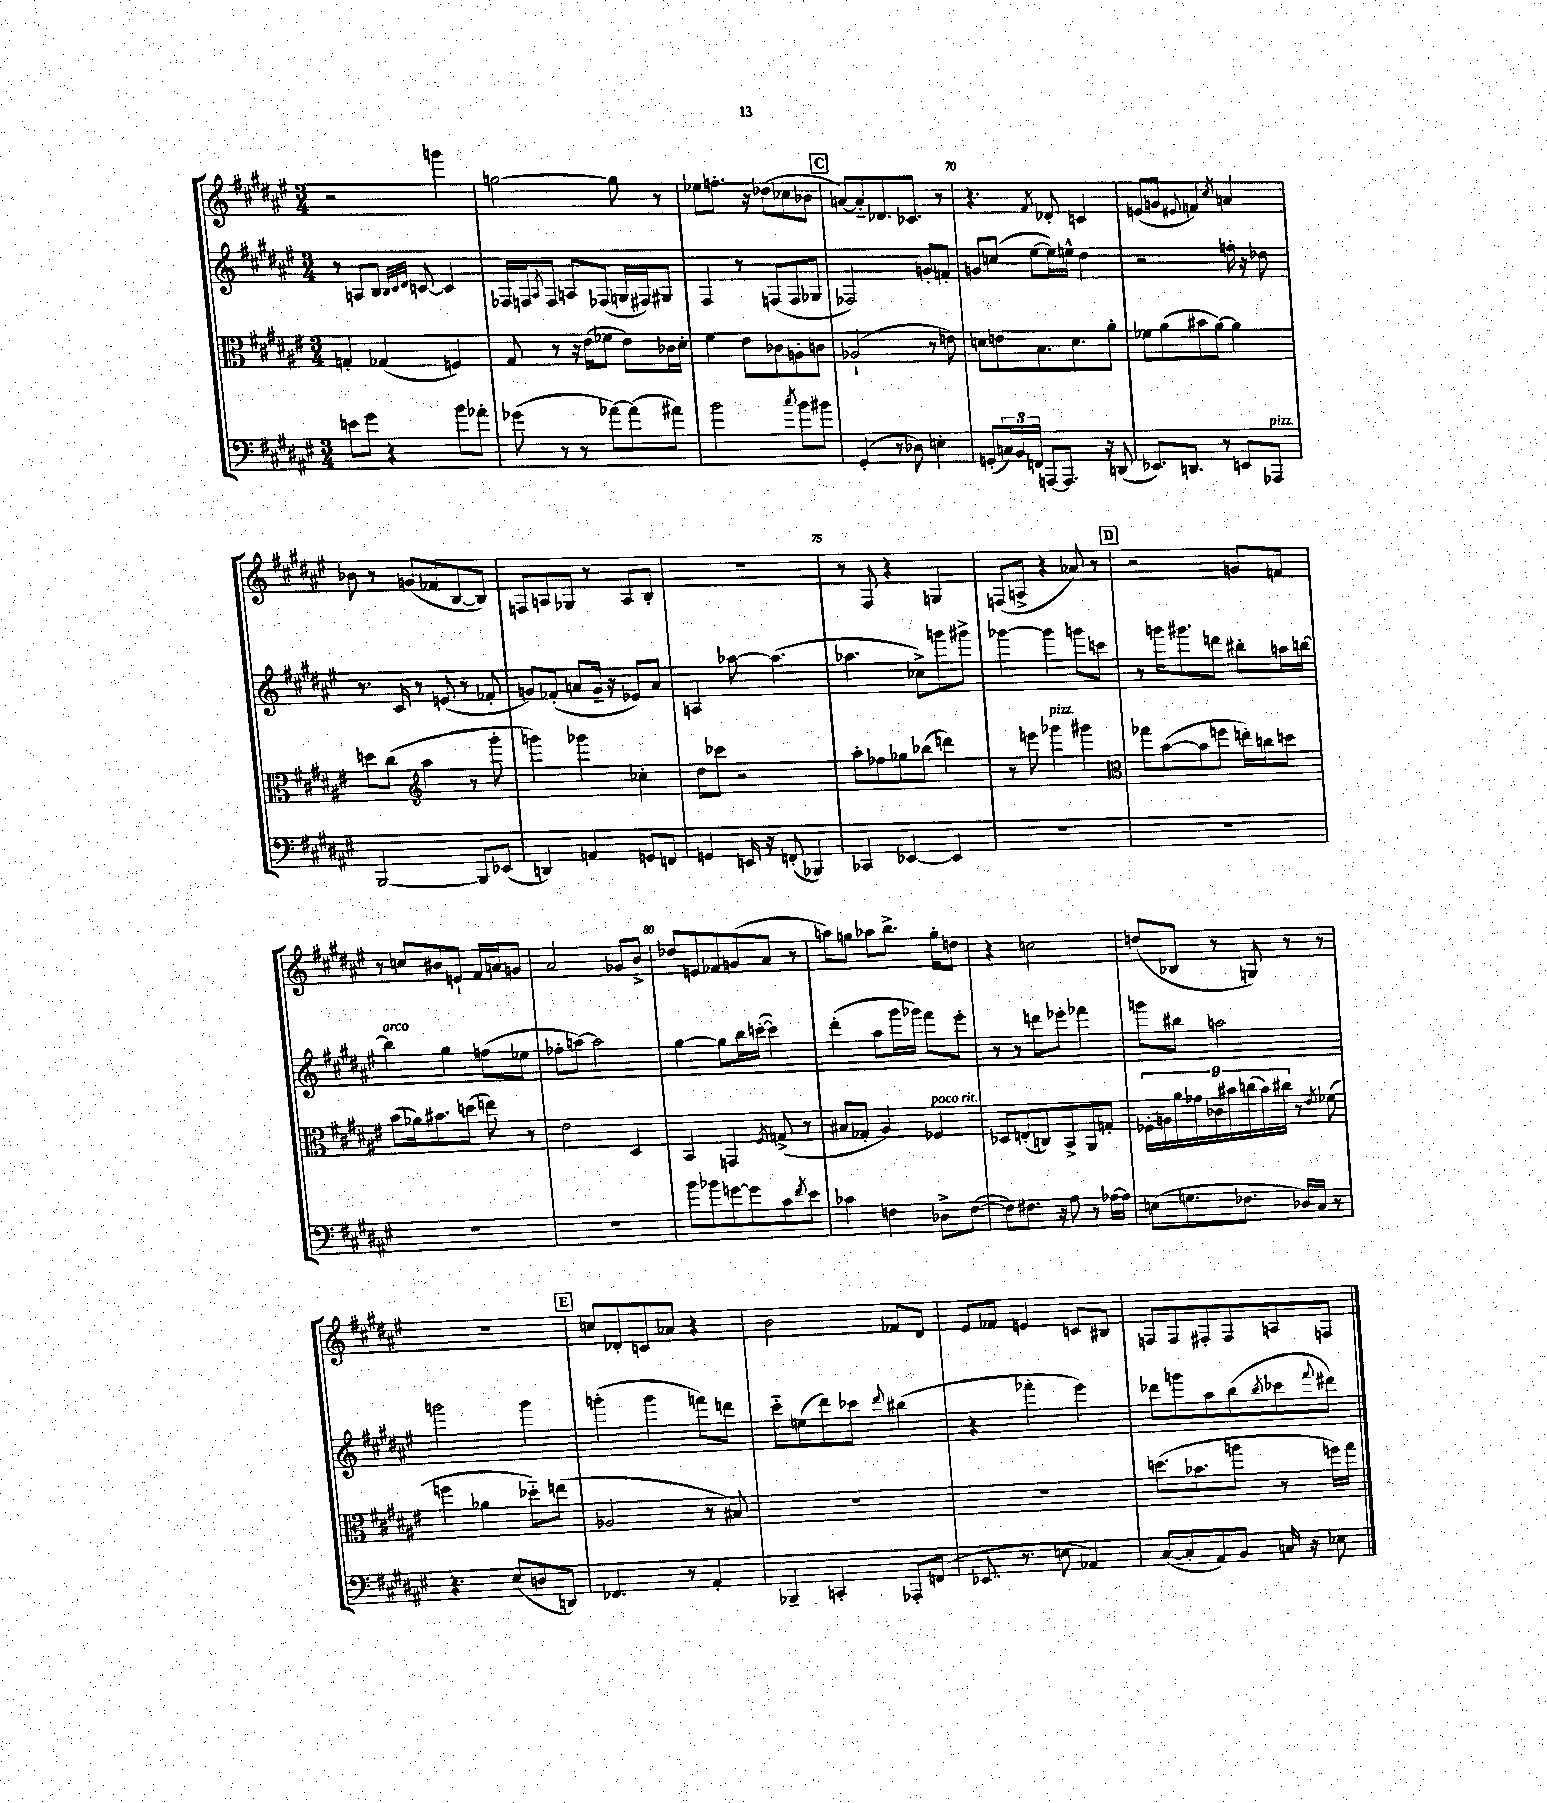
<<
\new StaffGroup <<
\new Staff = "s0" {
    \clef treble \key fis \major \numericTimeSignature \time 3/4
    r2 g'''4 |
    g''2~ g''8 r8 |
    ees''8 f''8.-. r16 des''8( ces''8 bes'8 |
    \mark \markup { \box "C" } a'8~) a'8-_ des'8. ces'8. r8 |
    r4. \acciaccatura { fis'8 } des'8-. c'4 |
    e'8( g'8 \appoggiatura { eis'8 } f'4) \acciaccatura { cis''8 } a'4 |
    bes'8 r8 g'8( fes'8 b8~ b8) |
    f8 a8 ges8 r8 a8 b8-. |
    R2. |
    r8 fis8 r4 g4 |
    f8( a8-> r4 aes'8) r8 |
    \mark \markup { \box "D" } r2 g'8 f'8 |
    r8 c''8 bis'8 e'8-! fis'16 a'16 g'8 |
    ais'2 ges'8 b'8-> |
    des''8 e'8 fes'8 g'8( ais'8 r8 |
    a''8) g''8 aes''8 b''8.-> g''16-. d''8 |
    r4 c''2 |
    d''8( bes8 r8 g8) r8 r8 |
    R2. |
    \mark \markup { \box "E" } c''8 des'8-. c'8 aes'8 r4 |
    b'2 fes'8 dis'8 |
    eis'8 fes'8 e'4 c'8 bis8 |
    f8 f8 fis8-. fis8 a8 f8 \bar "|." |
}
\new Staff = "s1" {
    \clef treble \key fis \major \numericTimeSignature \time 3/4
    r8 a8 b8 \grace { b32 cis'32 dis'32 } c'8~ c'4 |
    fes16 f16 \acciaccatura { ais8 } f8 a8 fes8( g16 fis16) gis8 |
    fis4 r8 f8( f8 ges8 |
    \mark \markup { \box "C" } fes2) g'8-. f'8-. |
    g'8 c''8( eis''8~ eis''16) e''16-^ dis''4 |
    r2 f''16-. r16 des''8 |
    r8. cis'16 r8 e'8( r8 fes'8-. |
    g'8) fes'8-.( a'8 g'16-- r16 ees'8) a'8 |
    a4 aes''8~ aes''4.( |
    aes''4. ces''8->) g'''8 gis'''8-> |
    ges'''4~ ges'''4 g'''8 c'''8 |
    \mark \markup { \box "D" } r8 g'''16 gis'''8. d'''8 bis''8-. a''16 b''16~ |
    b''4^\markup { \italic "arco" } gis''4 f''8( ees''8 |
    fes''8-. a''8~) a''2 |
    gis''4~ gis''8 b''16 c'''16~-.( c'''4) |
    dis'''4-.( ais''8 gis'''16 ges'''16) fis'''8 eis'''8-. |
    r8 r8 d'''8 ees'''8-. fes'''4 |
    g'''8 bis''8 a''2 |
    g'''2 g'''4 |
    \mark \markup { \box "E" } g'''4-.( g'''4 f'''8) d'''8 |
    cis'''8-_ e''8( dis'''8) ces'''8 \appoggiatura { dis'''8 } bis''4( |
    r4 fes'''4-. eis'''4) |
    des'''8 g'''8 ais''8 b''8( \acciaccatura { b''8 } ces'''8 \appoggiatura { fis'''8 } dis'''8) \bar "|." |
}
\new Staff = "s2" {
    \clef alto \key fis \major \numericTimeSignature \time 3/4
    g4-. ges4( f4) |
    gis8 r8 r16 eis'16( fes'8 eis'8) ces'16 dis'16-. |
    fis'4 eis'8 ces'8 a8-. c'8 |
    \mark \markup { \box "C" } aes2-!( r8 e'8) |
    d'8 e'8 b8. d'8. ais'8-. |
    fes'8 ais'8( bis'8 ais'8~) ais'4 |
    d''8 cis''8( \clef treble ais''4 r8 gis'''8-. |
    g'''4) ges'''4 ces''4-. |
    dis''8 ces'''8 r2 |
    ais''8-. fes''8 ges''8 bes''8( d'''4) |
    r8 e'''8 ges'''4^\markup { \italic "pizz." } gis'''4 |
    \mark \markup { \box "D" } \clef alto ges''8 b'8~( b'8 f''8 e''16-.) c''16 d''8 |
    b'8( aes'16) bis'8. d''8( e''8) r8 |
    eis'2 dis4 |
    b,4 g,4 \acciaccatura { fis8 } g8->( r8 |
    bis8 ges8-. ais4) fes4^\markup { \italic "poco rit." } |
    des8 e8-.( c8) b,8-> ais,8 g8-. |
    \tuplet 9/8 { fes16-. a16 ais'16 ges'16 ces'16 bis'16 c''16( bis'16) cis''16 } r8 \acciaccatura { eis'8 } fes'8( |
    f''4 aes'4 des''8-_) e''8( |
    \mark \markup { \box "E" } aes2 r8 bis8) |
    R2. |
    R2. |
    d''8.( bes'8. a''8 r8 f''16) gis''16 \bar "|." |
}
\new Staff = "s3" {
    \clef bass \key fis \major \numericTimeSignature \time 3/4
    e'8 gis'8 r4 b'8 aes'8-. |
    ges'8( r8 r8 aes'8~) aes'8( ais'8) |
    b'2 \acciaccatura { cis''8 } b'8 bis'8 |
    \mark \markup { \box "C" } gis,4-.( r8 des8) e4-. |
    g,8-.( \tuplet 3/2 { c16) b,16 f,16 } a,,8~ a,,8. r16 d,8( |
    ees,8.) d,8. r8 e,8 aes,,8^\markup { \italic "pizz." } |
    b,,2~ b,,8 ees,8( |
    d,4) a,4 g,8 f,8 |
    g,4 e,16 r16 f,8-.( bes,,4) |
    ces,4 ees,4~ ees,4 |
    R2. |
    \mark \markup { \box "D" } R2. |
    R2. |
    R2. |
    b'8 bes'8 g'8~ g'8 cis'8 \acciaccatura { fis'8 } eis'8 |
    ces'4 f4 des8-> f8~( |
    f8) fis8. r16 ais8 r8 aes16~ aes16 |
    e8( g8. fes8. des16) cis16 r8 |
    r4. eis8( d8 d,8) |
    \mark \markup { \box "E" } fes,4. r8 ais,4-. |
    bes,,4-- c,4-. aes,,8-. f,8( |
    ees,8. r8. e8 aes,4) |
    cis8~( cis8-. ais,8) b,8 c16 r16 ees8 \bar "|." |
}
>>
>>
\layout { \context { \Score currentBarNumber = #66 \override BarNumber.break-visibility = ##(#f #t #t) barNumberVisibility = #(every-nth-bar-number-visible 5) } }
